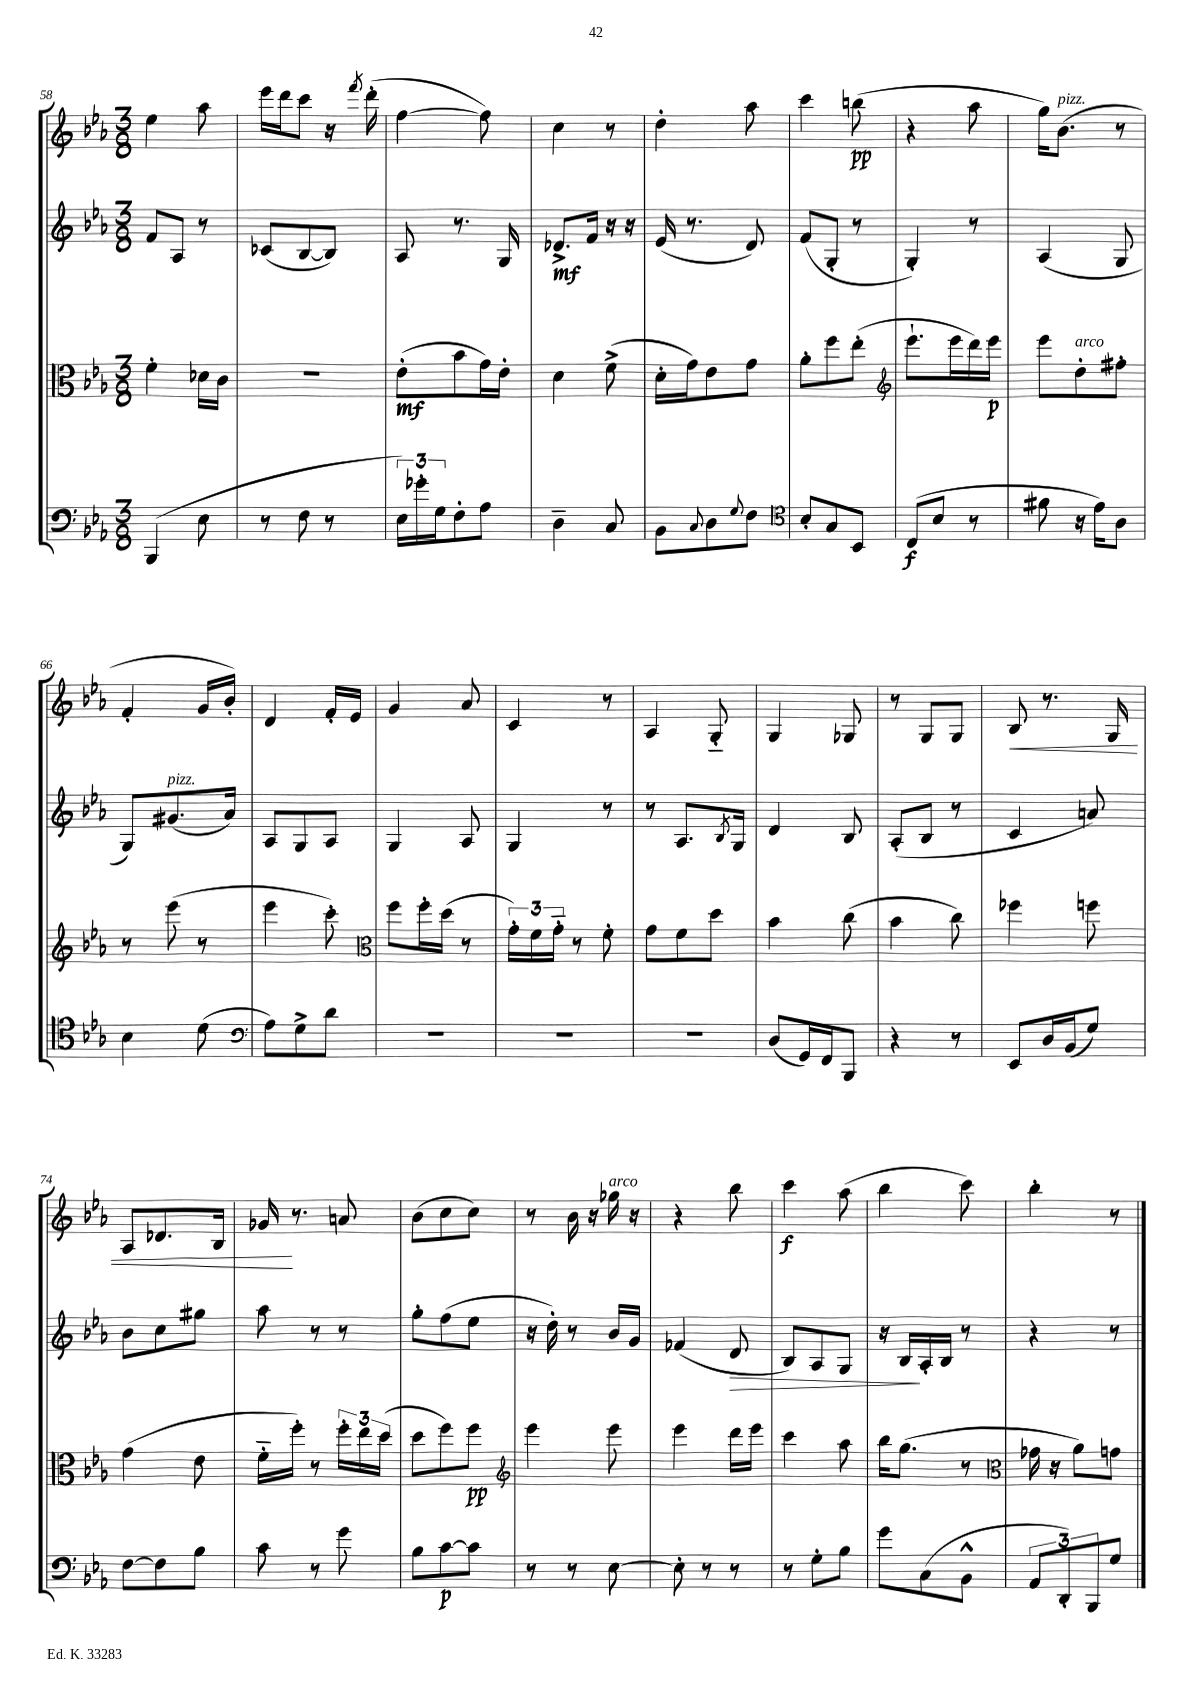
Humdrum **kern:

**kern	**kern	**kern	**kern
*staff4	*staff3	*staff2	*staff1
*clefF4	*clefC3	*clefG2	*clefG2
*k[b-e-a-]	*k[b-e-a-]	*k[b-e-a-]	*k[b-e-a-]
*M3/8	*M3/8	*M3/8	*M3/8
(4BBB-	4f'	8f	4ee-
.	.	8A-	.
8E-	16d-	8r	8aa-
.	16c	.	.
=	=	=	=
8r	4.r	(8c-	16eee-
.	.	.	16ddd
8F	.	[8B-	8ccc
8r	.	8B-])	16r
.	.	.	8qfff
.	.	.	(16ddd'
=	=	=	=
24E-)	(8e-'	8A-	[4ff
24g-'	.	.	.
24G	.	.	.
8F'	8b-	8.r	.
8A-	16g)	.	8ff])
.	16e-'	16G	.
=	=	=	=
4D~	4d	8.d-^	4cc
.	.	16f	.
8C	(8f^	16r	8r
.	.	16r	.
=	=	=	=
8BB-	16d'	(16e-	4dd'
.	16g)	8.r	.
8qqC	.	.	.
8D	8e-	.	.
8qqG	.	.	.
8F	8g	8d)	8aa-
=	=	=	=
*clefC4	*	*	*
8B-'	8a-'	(8f	4ccc
8G	8ff	8G'	.
8BB-	(8ee-'	8r	(8bb
=	=	=	=
*	*clefG2	*	*
(8C	8.eee-`	4G')	4r
8B-	.	.	.
.	16eee-	.	.
8r	16ddd)	8r	8aa-
.	16eee-	.	.
=	=	=	=
8f#	8eee-	(4A-	16gg)
.	.	.	(8.b-
16r	8dd'	.	.
16e-)	.	.	.
8A-	8ff#'	8G	8r
=	=	=	=
4B-	8r	8G)	4f'
.	(8eee-	(8.g#	.
(8d	8r	.	16g
.	.	16a-)	16b-')
=	=	=	=
*clefF4	*	*	*
8A-)	4eee-	8A-	4d
8G^	.	8G	.
8d	8ccc')	8A-	16f'
.	.	.	16e-
=	=	=	=
*	*clefC3	*	*
4.r	8ff	4G	4g
.	16ff'	.	.
.	(16dd	.	.
.	8r	8A-	8a-
=	=	=	=
4.r	24g')	4G	4c
.	24f	.	.
.	24g'~	.	.
.	8r	.	.
.	8f'	8r	8r
=	=	=	=
4.r	8g	8r	4A-
.	8f	8.A-	.
.	8dd	.	8G'~
.	.	8qB-	.
.	.	16G	.
=	=	=	=
(8D	4b-	4d	4G
16GG)	.	.	.
16FF	.	.	.
8BBB-	(8cc	8B-	8G-
=	=	=	=
4r	4b-	(8A-'	8r
.	.	8B-	8G
8r	8cc)	8r	8G
=	=	=	=
8EE-	4ff-	4c	8B-
16D	.	.	8.r
(16BB-	.	.	.
8G)	8ff	8a)	.
.	.	.	16G
=	=	=	=
[8F	(4g	8b-	8A-
8F]	.	8cc	8.d-
8B-	8e-	8gg#	.
.	.	.	16B-
=	=	=	=
8c	16f'~	8aa-	16g-
.	16ff')	.	8.r
8r	8r	8r	.
8g	24ff'	8r	8a
.	24ee-	.	.
.	(24dd	.	.
=	=	=	=
8B-	8dd	8gg'	(8b-
[8c	8ff)	(8ff	8cc
8c]	8ff	8ee-	8cc)
=	=	=	=
*	*clefG2	*	*
8r	4eee-	16r	8r
.	.	16dd')	.
8r	.	8r	16b-
.	.	.	16r
[8E-	8eee-	16b-	16gg-
.	.	16g	16r
=	=	=	=
8E-']	4eee-	(4f-	4r
8r	.	.	.
8r	16ddd	8d	8bb-
.	16eee-	.	.
=	=	=	=
8r	4ccc	8B-)	4ccc
8G'	.	8A-	.
8B-	8aa-	8G	(8aa-
=	=	=	=
8g	16bb-	16r	4bb-
.	(8.gg	16B-	.
(8C	.	16A-'	.
.	.	16B-	.
8BB-^^	8r	8r	8ccc)
=	=	=	=
*	*clefC3	*	*
12AA-	16g-	4r	4bb-'
.	16r	.	.
12DD')	.	.	.
.	8a-)	.	.
12BBB-	.	.	.
8G	8g	8r	8r
==	==	==	==
*-	*-	*-	*-
